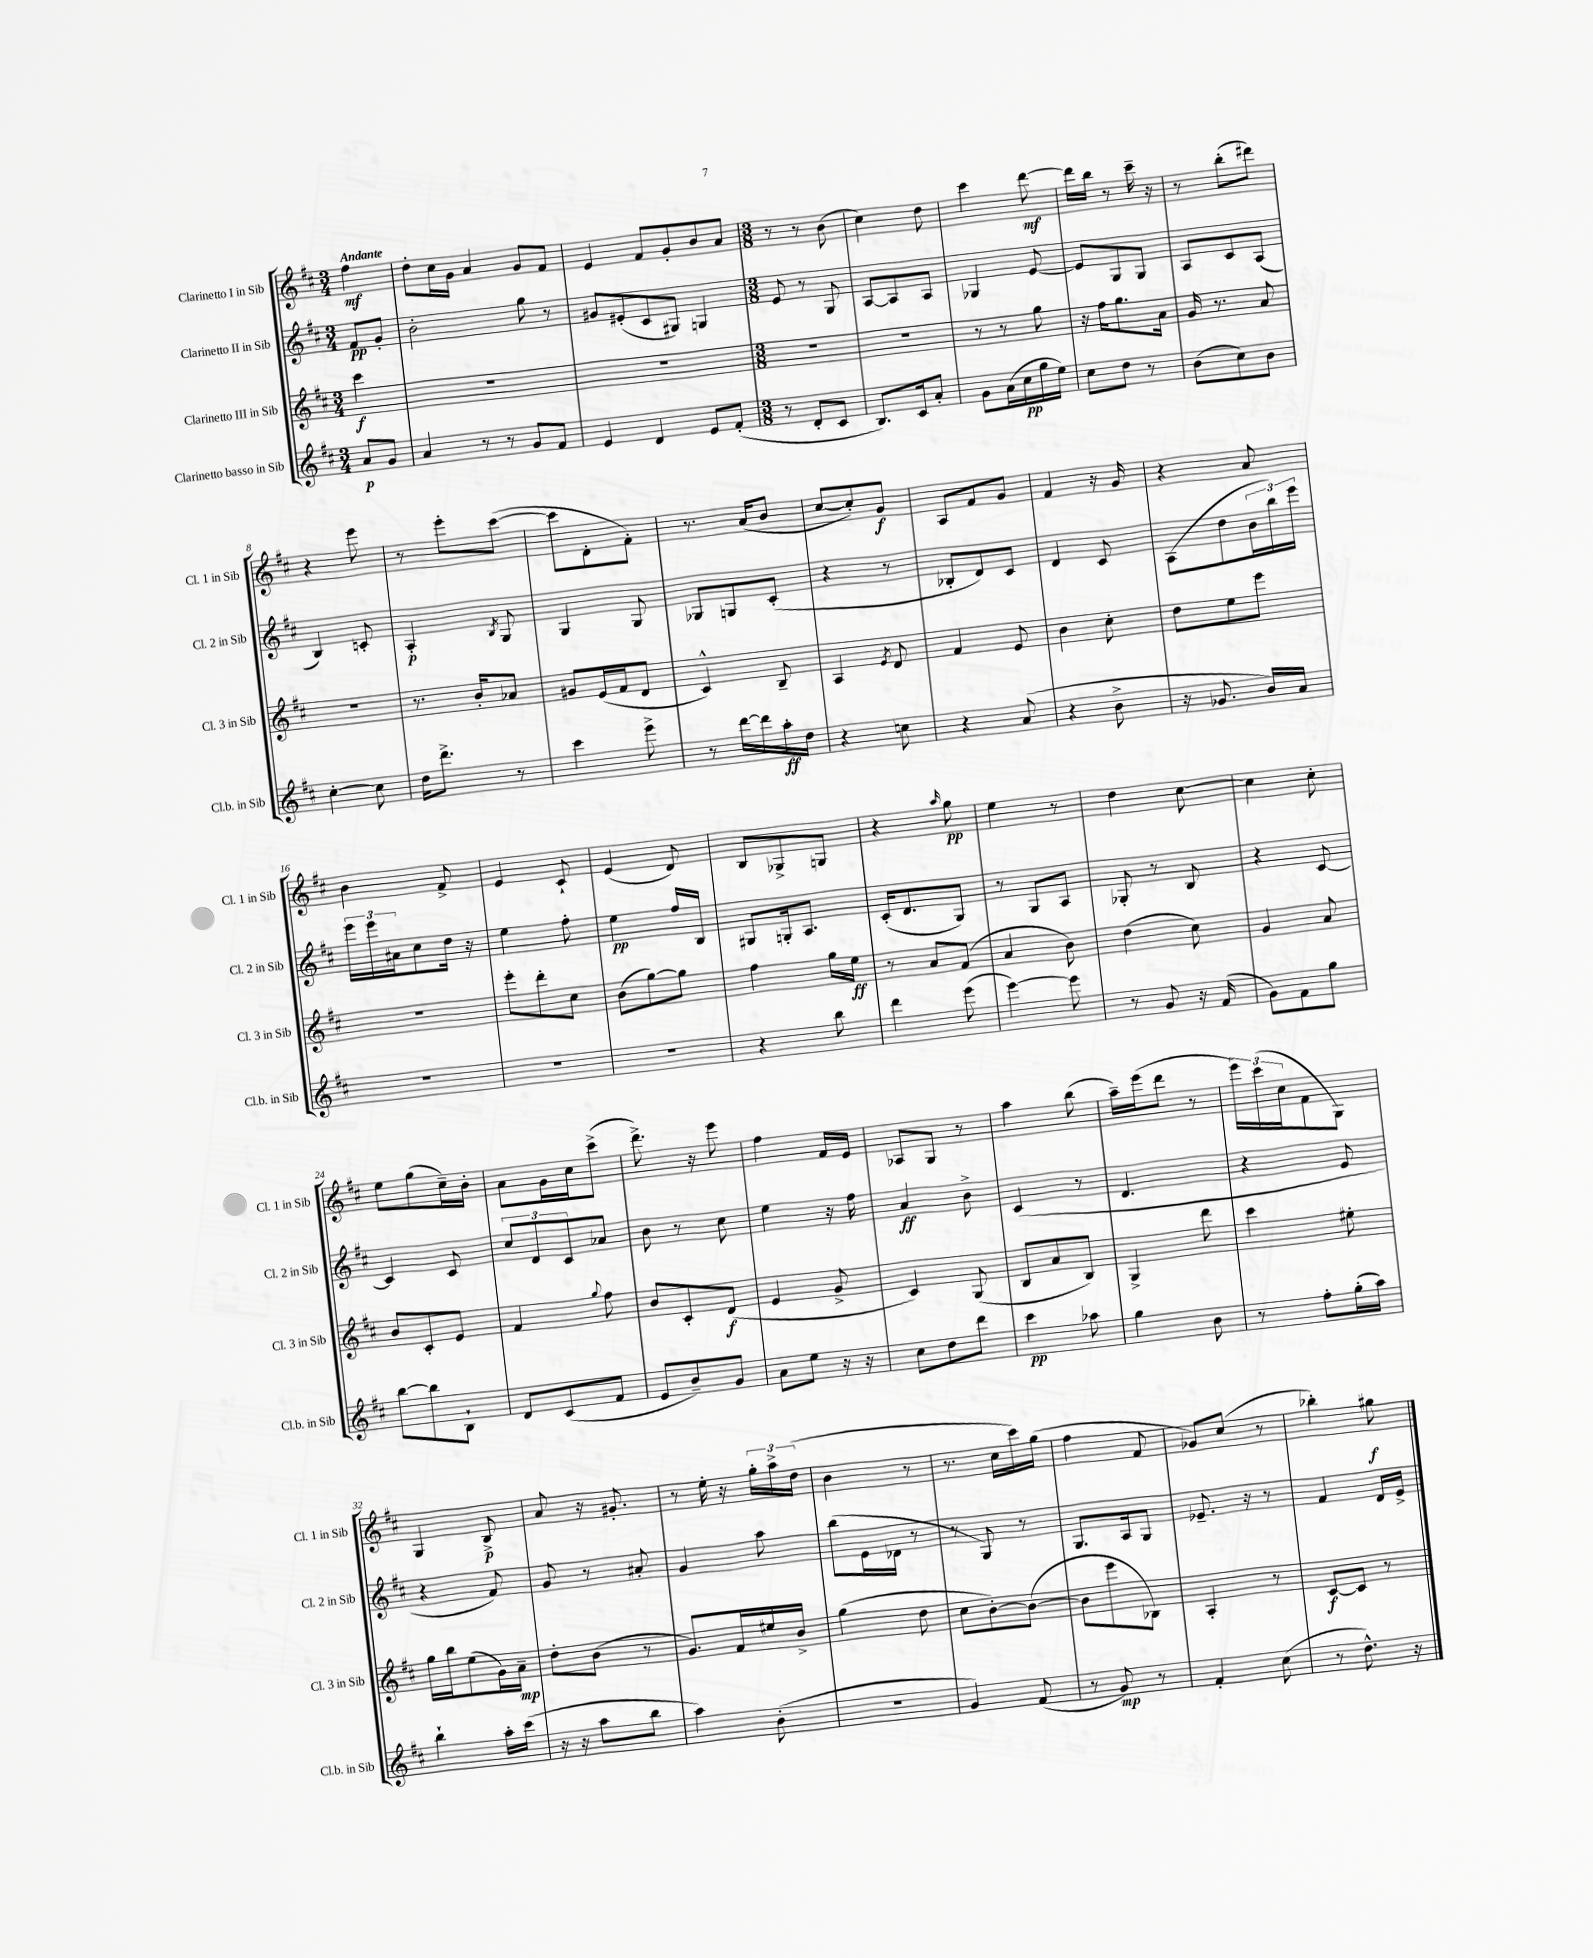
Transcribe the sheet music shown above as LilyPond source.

<<
\new StaffGroup <<
\new Staff = "s0" \with { instrumentName = "Clarinetto I in Sib" shortInstrumentName = "Cl. 1 in Sib" } {
    \clef treble \key d \major \numericTimeSignature \time 3/4 \partial 4 \tempo "Andante"
    fis''4\mf |
    d''8-. cis''16 g'16 a'4 g'8 fis'8 |
    e'4 fis'8 g'8-. b'8 a'8 |
    \numericTimeSignature \time 3/8 r8 r8 b'8( |
    cis''4) d''8 |
    cis'''4 d'''8~\mf |
    d'''16 b''16 r8 cis'''16-- r16 |
    r8 b''8-.( dis'''8) |
    r4 e'''8 |
    r8 e'''8-. cis'''8~( |
    cis'''8 d'8-. fis'8-.) |
    r8. a'16( b'8 |
    cis''8~ cis''8-.) g'8\f |
    a8 fis'8 g'8 |
    fis'4 r16 g'16 |
    r4 a'8 |
    b'4 fis'8-> |
    e'4 cis'8-! |
    e'4( d'8) |
    b8 ges8-> g8 |
    r4 \grace { a''16 } g''8\pp |
    e''4 r8 |
    d''4 cis''8~ |
    cis''4 cis''8-. |
    e''8 g''8( cis''16--) b'16-. |
    a'8 g'16 cis''16 cis'''8->( |
    d'''8.->) r16 e'''8 |
    fis''4 fis'16 e'16 |
    aes8 g8 r8 |
    a''4 b''8( |
    a''16--) e'''16( d'''8 r8 |
    \tuplet 3/2 { e'''16) cis'''16( cis''16 } fis'8 g8) |
    g4 b8->\p |
    a'8 r16 gis'8.-. |
    r8 e''16-. r16 \tuplet 3/2 { g''16-. a''16-> d''16( } |
    b'4 r8 |
    r8. cis''16 cis'''16) g''16( |
    fis''4 fis'8 |
    ges'8) cis''8( r8 |
    bes''4-.) gis''8\f \bar "|." |
}
\new Staff = "s1" \with { instrumentName = "Clarinetto II in Sib" shortInstrumentName = "Cl. 2 in Sib" } {
    \clef treble \key d \major \numericTimeSignature \time 3/4 \partial 4
    fis'8\pp g'8-. |
    b'2-. g''8 r8 |
    gis'8 eis'8-.( cis'8 gis8) g4 |
    \numericTimeSignature \time 3/8 e'8 r8 g8 |
    a8~ a8 a8 |
    ges4 e'8~ |
    e'8 g8 g8 |
    a8 cis'8 a8( |
    b4) c'8-. |
    a4-.\p \acciaccatura { b8 } g8 |
    g4 g8 |
    ges8 g8 cis'8-.( |
    r4 r8 |
    bes8-. d'8) cis'8 |
    d'4 cis'8 |
    a8( d''8 \tuplet 3/2 { b'16 b''16) e'''16 } |
    \tuplet 3/2 { e'''16 e'''16 ais'16 } cis''8 d''16 r16 |
    e''4 fis''8-. |
    e''4\pp fis''16 b16 |
    gis8 g16-. a8. |
    cis'16-.( d'8. g8) |
    r8 g8 a8 |
    ges8-. r8 b8 |
    r4 cis'8~ |
    cis'4 cis'8 |
    \tuplet 3/2 { cis''8 d'8 cis'8 } aes'8 |
    b'8 r8 cis''8 |
    e''4 r16 fis''16 |
    a'4\ff b'8-> |
    cis'4( r8 |
    d'4. |
    r4 e'8 |
    r4 fis'8) |
    g'8 r8 ais'8-. |
    g'4 a''8 |
    b''8( e'16 des'16 r8 |
    r8 g8) r8 |
    g8. a16 g8 |
    ees'8.-- r16 r8 |
    fis'4 d'16 e'16-> \bar "|." |
}
\new Staff = "s2" \with { instrumentName = "Clarinetto III in Sib" shortInstrumentName = "Cl. 3 in Sib" } {
    \clef treble \key d \major \numericTimeSignature \time 3/4 \partial 4
    cis'''4\f |
    R2. |
    R2. |
    \numericTimeSignature \time 3/8 R4. |
    R4. |
    r8 r8 g''8 |
    r16 fis''16 g''8. a'16 |
    g'16 r8. a'8 |
    R4. |
    r8. b'16-. aes'8 |
    gis'8 e'16( fis'16 d'8 |
    cis'4-^) b8-- |
    a4 \acciaccatura { e'8 } d'8 |
    fis'4 e'8 |
    b'4 cis''8-. |
    d''8 e''8 e'''8 |
    R4. |
    e'''8-. d'''8-. cis''8 |
    b'8( g''8~) g''8 |
    fis''4 g''16 e''16\ff |
    r8 a'8 fis'8( |
    a'4 b'8) |
    d''4( cis''8) |
    g'4 a'8 |
    b'8 cis'8-. e'8 |
    fis'4 \appoggiatura { g''8 } fis''8 |
    b'8 cis'8-. d'8\f( |
    e'4 g'8-> |
    cis'4) g8( |
    b8 a'8 b8) |
    g4-> d'''8 |
    cis'''4 eis''8-. |
    g''16 b''16 e''8( g'16) a'16--\mp |
    d''8-. b'8( r8 |
    g'8.) fis'16 eis''16 b'16-> |
    g''4( d''8 |
    cis''8 b'8~-.) b'8~( |
    b'8 e'''8 bes8) |
    a4-. r8 |
    cis'8~\f cis'8 r8 \bar "|." |
}
\new Staff = "s3" \with { instrumentName = "Clarinetto basso in Sib" shortInstrumentName = "Cl.b. in Sib" } {
    \clef treble \key d \major \numericTimeSignature \time 3/4 \partial 4
    a'8\p g'8 |
    a'4 r8 r8 g'8 fis'8 |
    e'4 d'4 e'8 fis'8-.( |
    \numericTimeSignature \time 3/8 r8 d'8-. cis'8 |
    b8.) cis'16 a'8-. |
    g'8 a'16( cis''16\pp g''16 e''16) |
    cis''8 d''8 r8 |
    b'8( cis''8) b'8 |
    cis''4~-. cis''8 |
    d''16 d'''8.-> r8 |
    cis'''4 e'''8-> |
    r8 d'''16~ d'''16 a''16-.\ff d''16 |
    r4 c''8 |
    r4 a'8( |
    r4 b'8-> |
    r16 ges'8. b'16) a'16 |
    R4. |
    R4. |
    R4. |
    r4 b''8 |
    d'''4 e'''8( |
    e'''4~) e'''8 |
    r8 g'8 r16 fis'16( |
    g'8) fis'8 g''8 |
    b''8~ b''8 b8-! |
    d'8 cis'8( fis'8 |
    e'8 b'8--) g'8 |
    a'8 e''8 r16 r16 |
    cis''8 d''8 d'''8 |
    cis'''4\pp aes''8 |
    g''4 b'8 |
    r8 fis''8-. g''16-.( a''16) |
    b''4-! a''16-. cis'''16( |
    r16 r16 a''8 b''8 |
    a''4) b'8-.( |
    R4. |
    g'4) fis'8( |
    r8 g'8\mp) r8 |
    fis'4-. cis''8( |
    r8 d''8.-^) r16 \bar "|." |
}
>>
>>
